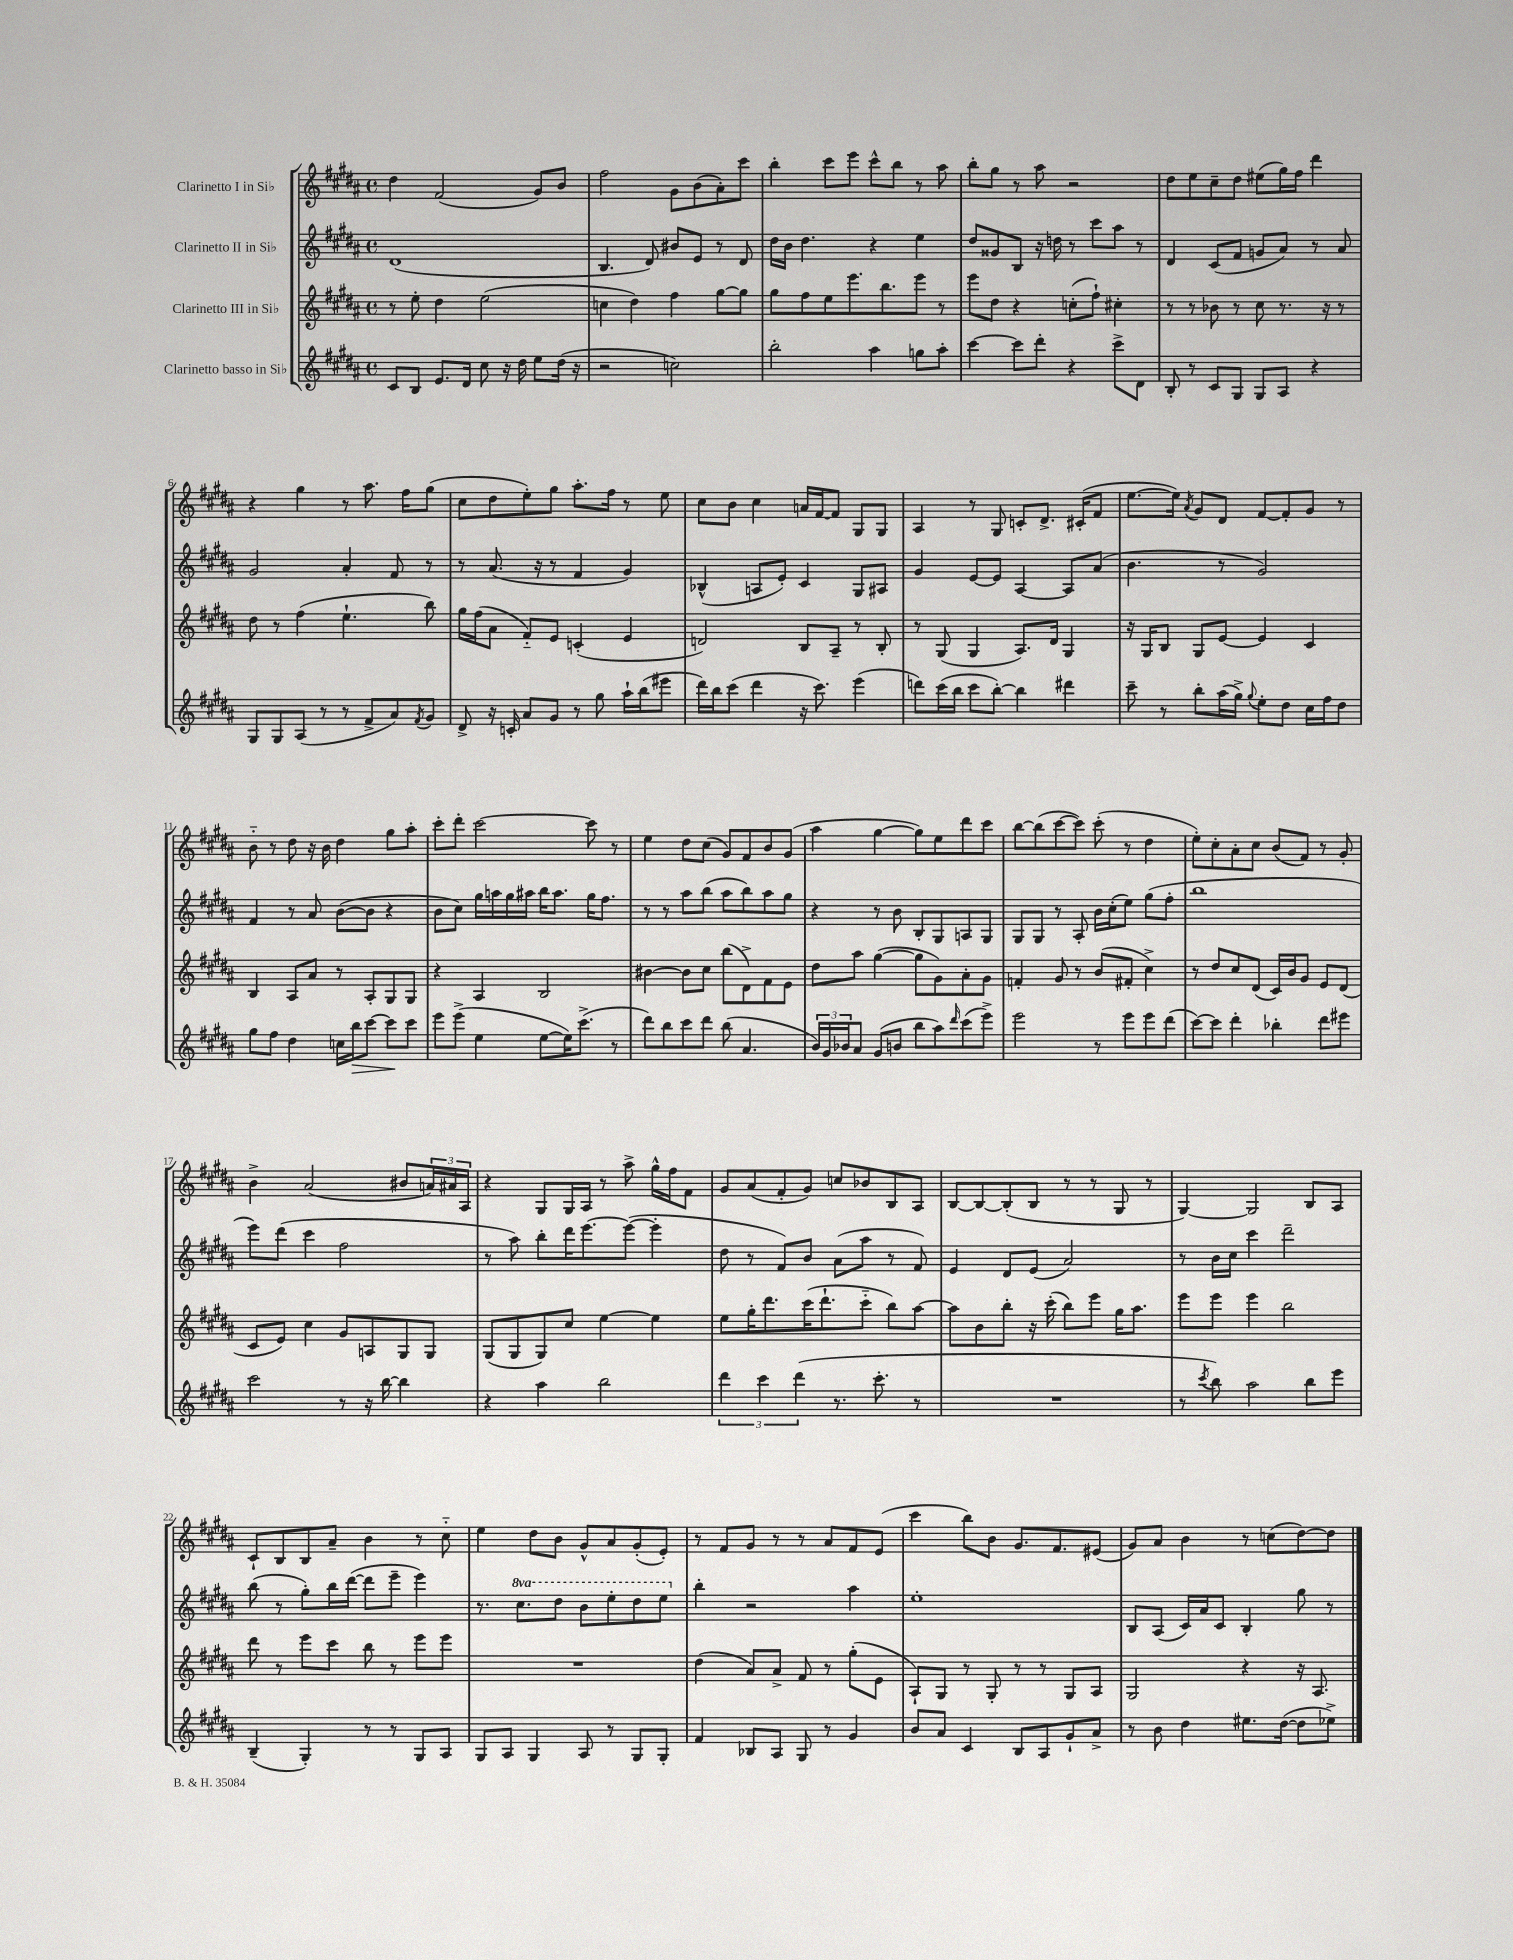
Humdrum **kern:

**kern	**dynam	**kern	**kern	**kern
*part4	*part4	*part3	*part2	*part1
*staff4	*staff4	*staff3	*staff2	*staff1
*I"Clarinetto basso in Si♭	*	*I"Clarinetto III in Si♭	*I"Clarinetto II in Si♭	*I"Clarinetto I in Si♭
*clefG2	*	*clefG2	*clefG2	*clefG2
*k[f#c#g#d#a#]	*	*k[f#c#g#d#a#]	*k[f#c#g#d#a#]	*k[f#c#g#d#a#]
*M4/4	*	*M4/4	*M4/4	*M4/4
*met(c)	*	*met(c)	*met(c)	*met(c)
=1	=1	=1	=1	=1
8c#/L	.	8r	(1d#	4dd#\
8B/J	.	8ee'\	.	.
8.e/L	.	4dd#\	.	(2f#/
16d#/Jk	.	.	.	.
8cc#\	.	(2ee\	.	.
16r	.	.	.	.
16dd#\	.	.	.	.
8ee\L	.	.	.	8g#/L)
(16dd#\Jk	.	.	.	8b/J
16r	.	.	.	.
=2	=2	=2	=2	=2
2r	.	4ccn\	4.B/	2ff#\
.	.	4dd#\)	.	.
.	.	.	8d#/)	.
2ccn\)	.	4ff#\	8b#X/L	8g#\L
.	.	.	8e/J	(8b\
.	.	[8gg#\L	8r	8a#'\)
.	.	8gg#\J]	8d#/	8ccc#\J
=3	=3	=3	=3	=3
2bb'\	.	8gg#\L	16dd#\LL	4bb'\
.	.	.	16b\JJ	.
.	.	8ff#\	4.dd#\	.
.	.	8ee\	.	8ccc#\L
.	.	8.eee\	.	8eee\J
4aa#\	.	.	4r	8ccc#^^\L
.	.	8.bb\	.	.
.	.	.	.	8bb\J
8ggn\L	.	8eee\J	4ee\	8r
8aa#'\J	.	8r	.	8aa#\
=4	=4	=4	=4	=4
[4ccc#\	.	8eee\L	8dd#/L	8bb'\L
.	.	8dd#\J	8g##X/	8gg#\J
8ccc#\L]	.	4r	8B/J	8r
8ddd#'\J	.	.	16r	8aa#\
.	.	.	16ddn\	.
4r	.	(8ccn'\L	8r	2r
.	.	8ff#`\J)	8ccc#\L	.
8ccc#^\L	.	4cc#X'\	8aa#\J	.
8d#\J	.	.	8r	.
=5	=5	=5	=5	=5
8B'/	.	8r	4d#/	8dd#\L
8r	.	8r	.	8ee\
8c#/L	.	8b-X\	(8c#/L	8cc#~\
8G#/J	.	8r	8f#/J	8dd#\J
8G#/L	.	8cc#\	8gn/L	(8ee#X\L
8A#/J	.	8.r	8a#/J)	16gg#\L)
.	.	.	.	16ff#\JJ
4r	.	.	8r	4ddd#\
.	.	16r	.	.
.	.	8r	8a#/	.
!!LO:LB:g=z
=6	=6	=6	=6	=6
8G#/L	.	8dd#\	2g#/	4r
8G#/	.	8r	.	.
(8A#/J	.	(4ff#\	.	4gg#\
8r	.	.	.	.
8r	.	4.ee`\	4a#'/	8r
8f#^/L	.	.	.	8.aa#\
8a#/)	.	.	8f#/	.
.	.	.	.	16ff#\KL
8qf#/	.	.	.	.
8g#/J	.	8bb\)	8r	(8gg#\J
=7	=7	=7	=7	=7
8d#^/	.	16gg#\LL	8r	8cc#\L
.	.	(16ff#\J	.	.
16r	.	8a#\J	(8.a#/	8dd#\
16cn'/	.	.	.	.
8a#/L	.	8f#/L)	.	8ee'\)
.	.	.	16r	.
8g#/J	.	8e/J	8r	8gg#\J
8r	.	(4cn'/	4f#/	8.aa#'\L
8gg#\	.	.	.	.
.	.	.	.	16ff#\Jk
16aa#`\LL	.	4e/	4g#/)	8r
(16bb\J	.	.	.	.
8eee#X\J	.	.	.	8ee\
=8	=8	=8	=8	=8
16ddd#\LL)	.	2dn/)	(4B-X^^/	8cc#\L
16bb\J	.	.	.	.
(8ccc#\J	.	.	.	8b\J
4ddd#\	.	.	8An/L	4cc#\
.	.	.	8e'/J)	.
16r	.	8B/L	4c#/	16an/LL
8.ccc#\)	.	.	.	[16f#/J
.	.	8A#~/J	.	8f#/J]
(4eee\	.	8r	8G#/L	8G#/L
.	.	8B'/	8A#X/J	8G#/J
=9	=9	=9	=9	=9
8dddn\L)	.	8r	4g#/	4A#/
(16ccc#\L	.	(8G#/	.	.
16bb\JJ	.	.	.	.
8ccc#\L	.	4G#/	[8e/L	8r
[8bb'\J)	.	.	8e/J]	8G#/
4bb\]	.	8.A#/L)	[4A#/	8cn'/L
.	.	.	.	8.d#^/J
.	.	16d#/Jk	.	.
4ddd#X\	.	4G#/	8A#/L]	.
.	.	.	.	(16c#X'/KL
.	.	.	(8a#/J	8f#/J
=10	=10	=10	=10	=10
8ccc#~\	.	16r	4.b\	[8.ee\L
.	.	16G#/KL	.	.
8r	.	8B/J	.	.
.	.	.	.	16ee\Jk])
.	.	.	.	8qa#/
8bb'\L	.	8G#/L	.	8g#/L
(16aa#\L	.	[8e/J	8r	8d#/J
16gg#^\JJ)	.	.	.	.
8qqgg#/	.	.	.	.
8ee'\L	.	4e/]	2g#/)	[8f#/L
8dd#\J	.	.	.	8f#'/]
16cc#\LL	.	4c#/	.	8g#/J
16ff#\J	.	.	.	.
8dd#\J	.	.	.	8r
!!LO:LB:g=z
=11	=11	=11	=11	=11
8gg#\L	.	4B/	4f#/	8b\
8ff#\J	.	.	.	8r
4dd#\	.	8A#/L	8r	8dd#\
.	.	8a#/J	8a#/	16r
.	.	.	.	16b\
16ccn\LL	.	8r	([8b\L	4dd#\
!	!LO:HP:b	!	!	!
16bb\J	>	.	.	.
[8ccc#\J	.	8A#'/L	8b\J]	.
8ccc#\L]	.	8G#/	4r	8gg#\L
8ccc#\J	]	8G#/J	.	8aa#'\J
=12	=12	=12	=12	=12
8eee\L	.	4r	8b\L	8ccc#'\L
(8eee^\J	.	.	8cc#\J)	8ddd#'\J
4ee\	.	4A#/	16gg#\LL	[2ccc#\
.	.	.	16aan\	.
.	.	.	16gg#\	.
.	.	.	16aa#X\JJ	.
[8ee\L	.	2B/	16bb\KL	.
.	.	.	8.aa#\J	.
16ee\K])	.	.	.	.
(8.ccc#^\J	.	.	.	.
.	.	.	16gg#\KL	8ccc#\]
.	.	.	8.ff#\J	.
8r	.	.	.	8r
=13	=13	=13	=13	=13
8ddd#\L)	.	[4b#X\	8r	4ee\
8bb\	.	.	8r	.
8ccc#\	.	8b#\L]	8aa#\L	8dd#\L
8ddd#\J	.	8cc#\J	(8bb\J	(8cc#\J
(8bb\	.	(8bb\L	8aa#\L	8g#/L)
4.a#/	.	8d#^\)	8bb\)	8f#/
.	.	8f#\	8aa#\	8b/
.	.	8e\J	8gg#\J	(8g#/J
=14	=14	=14	=14	=14
24b/LL)	.	8dd#\L	4r	4aa#\
24g#/	.	.	.	.
24b-X/J	.	.	.	.
8a#/J	.	8aa#\J	.	.
(8g#/L	.	([4gg#\	8r	[4gg#\
8bn/J	.	.	8b\	.
8bb\L	.	8gg#\L]	8B'/L	8gg#\L])
8aa#\)	.	8g#\)	8G#/	8ee\
16qqddd#/	.	.	.	.
(8ccc#\	.	8a#'\	8An/	8ddd#\
8eee^\J)	.	8g#\J	8G#/J	8ccc#\J
=15	=15	=15	=15	=15
2eee\	.	4fn'/	8G#/L	[8bb\L
.	.	.	8G#/J	(8bb\]
.	.	8g#/	8r	[8ccc#\
.	.	8r	8A#'/	8ccc#\J])
8r	.	(8b/L	16b\LL	(8ccc#'\
.	.	.	(16cc#'\J	.
8eee\L	.	8f#X'/J	8ee\J)	8r
8eee\	.	4cc#^\)	(8gg#\L	4dd#\
(8ddd#\J	.	.	8ff#'\J	.
=16	=16	=16	=16	=16
[8ccc#\L)	.	8r	1bb	8ee'\L)
8ccc#\J]	.	8dd#/L	.	8cc#'\
4ddd#'\	.	8cc#/	.	8a#'\
.	.	(8d#/J	.	8cc#\J
4bb-X'\	.	16c#/LL)	.	(8b/L
.	.	16b/J	.	.
.	.	8g#/J	.	8f#/J)
8ddd#\L	.	8e/L	.	8r
8eee#X\J	.	(8d#/J	.	8g#'/
!!LO:LB:g=z
=17	=17	=17	=17	=17
2ccc#\	.	8c#/L	8eee\L)	4b^\
.	.	8e/J)	(8ddd#\J	.
.	.	4cc#\	4ccc#\	(2a#/
8r	.	8g#/L	2ff#\	.
16r	.	8An/	.	.
[16bb\	.	.	.	.
4bb\]	.	8G#/	.	8b#X/L
.	.	8G#/J	.	24an/L)
.	.	.	.	24a#X/
.	.	.	.	24A#/JJ
=18	=18	=18	=18	=18
4r	.	(8G#/L	8r	4r
.	.	8G#/	8aa#\)	.
4aa#\	.	8G#/)	8bb'\L	8G#/L
.	.	8cc#/J	16ddd#\K	16G#/L
.	.	.	[8.eee\	16A#/JJ
2bb\	.	[4ee\	.	8r
.	.	.	(8eee\J_	8aa#^\
.	.	4ee\]	4eee'\]	16gg#^^\LL
.	.	.	.	16ff#\J
.	.	.	.	8f#\J
=19	=19	=19	=19	=19
6ddd#\	.	8ee\L	8dd#\	8g#/L
.	.	16gg#'\K	8r	(8a#/
6ccc#\	.	.	.	.
.	.	8.ddd#\	.	.
.	.	.	8f#/L)	8f#'/
(6ddd#\	.	.	.	.
.	.	(16ccc#\K	8b/J	8g#/J)
.	.	8.ddd#`\	.	.
8.r	.	.	(8a#\L	8ccn/L
.	.	8ccc#\J	8aa#\J	8b-X/
8.ccc#'\	.	.	.	.
.	.	8bb\L)	8r	8B/
8r	.	[8aa#\J	8f#/)	8A#/J
=20	=20	=20	=20	=20
1r	.	8aa#\L]	4e/	[8B/L
.	.	8b\	.	8B/_
.	.	8bb'\J	8d#/L	(8B'/]
.	.	16r	(8e/J	8B/J
.	.	(16ccc#'\	.	.
.	.	8bb\L)	2a#/)	8r
.	.	8eee\J	.	8r
.	.	16gg#\KL	.	8G#/
.	.	8.aa#\J	.	.
.	.	.	.	8r
=21	=21	=21	=21	=21
8r	.	8eee\L	8r	[4G#/)
8qccc#/	.	.	.	.
8bb\)	.	8eee\J	16b\LL	.
.	.	.	16cc#\JJ	.
2aa#\	.	4eee\	4ccc#\	2G#/]
.	.	2bb\	2ddd#~\	.
8bb\L	.	.	.	8B/L
8eee\J	.	.	.	8A#/J
!!LO:LB:g=z
=22	=22	=22	=22	=22
(4B~/	.	8ddd#\	(8bb\	8c#`/L
.	.	8r	8r	8B/
4G#'/)	.	8eee\L	8gg#'\L)	8B/
.	.	8ccc#\J	16bb\L	8a#~/J
.	.	.	([16ddd#\JJ	.
8r	.	8bb\	8ddd#\L]	4b\
8r	.	8r	8eee~\J	.
8G#/L	.	8eee\L	4eee\)	8r
8A#/J	.	8eee\J	.	8cc#\
=23	=23	=23	=23	=23
8G#/L	.	1r	8.r	4ee\
8A#/J	.	.	.	.
*	*	*	*8va	*
.	.	.	8.ccc#\L	.
4G#/	.	.	.	8dd#\L
.	.	.	8ddd#\J	8b\J
8A#/	.	.	8bb\L	8g#^^/L
8r	.	.	8eee'\	8a#/
8G#/L	.	.	8ddd#\	(8g#'/
8G#'/J	.	.	8eee\J	8e'/J)
=24	=24	=24	=24	=24
*	*	*	*X8va	*
4f#/	.	(4dd#\	4bb'\	8r
.	.	.	.	8f#/L
8B-X/L	.	8a#/L)	2r	8g#/J
8A#/J	.	8a#^/J	.	8r
8G#/	.	8f#/	.	8r
8r	.	8r	.	8a#/L
4g#/	.	(8gg#'\L	4aa#\	8f#/
.	.	8e\J	.	(8e/J
=25	=25	=25	=25	=25
8b/L	.	8A#`/L)	1ee'	4ccc#\
8a#/J	.	8G#/J	.	.
4c#/	.	8r	.	8bb\L)
.	.	8G#'/	.	8b\J
8B/L	.	8r	.	8.g#/L
8A#/	.	8r	.	.
.	.	.	.	8.f#/
8g#`/	.	8G#/L	.	.
8a#^/J	.	8A#/J	.	(8e#X/J
=26	=26	=26	=26	=26
8r	.	2G#/	8B/L	8g#/L)
8b\	.	.	(8A#/J	8a#/J
4dd#\	.	.	16c#/LL)	4b\
.	.	.	16a#/J	.
.	.	.	8c#/J	.
8.ee#X\L	.	4r	4B'/	8r
.	.	.	.	(8ccn\L
([16dd#\Jk	.	.	.	.
8dd#\L]	.	16r	8gg#\	[8dd#\)
.	.	8.A#/	.	.
8ee-X^\J)	.	.	8r	8dd#\J]
==	==	==	==	==
*-	*-	*-	*-	*-
